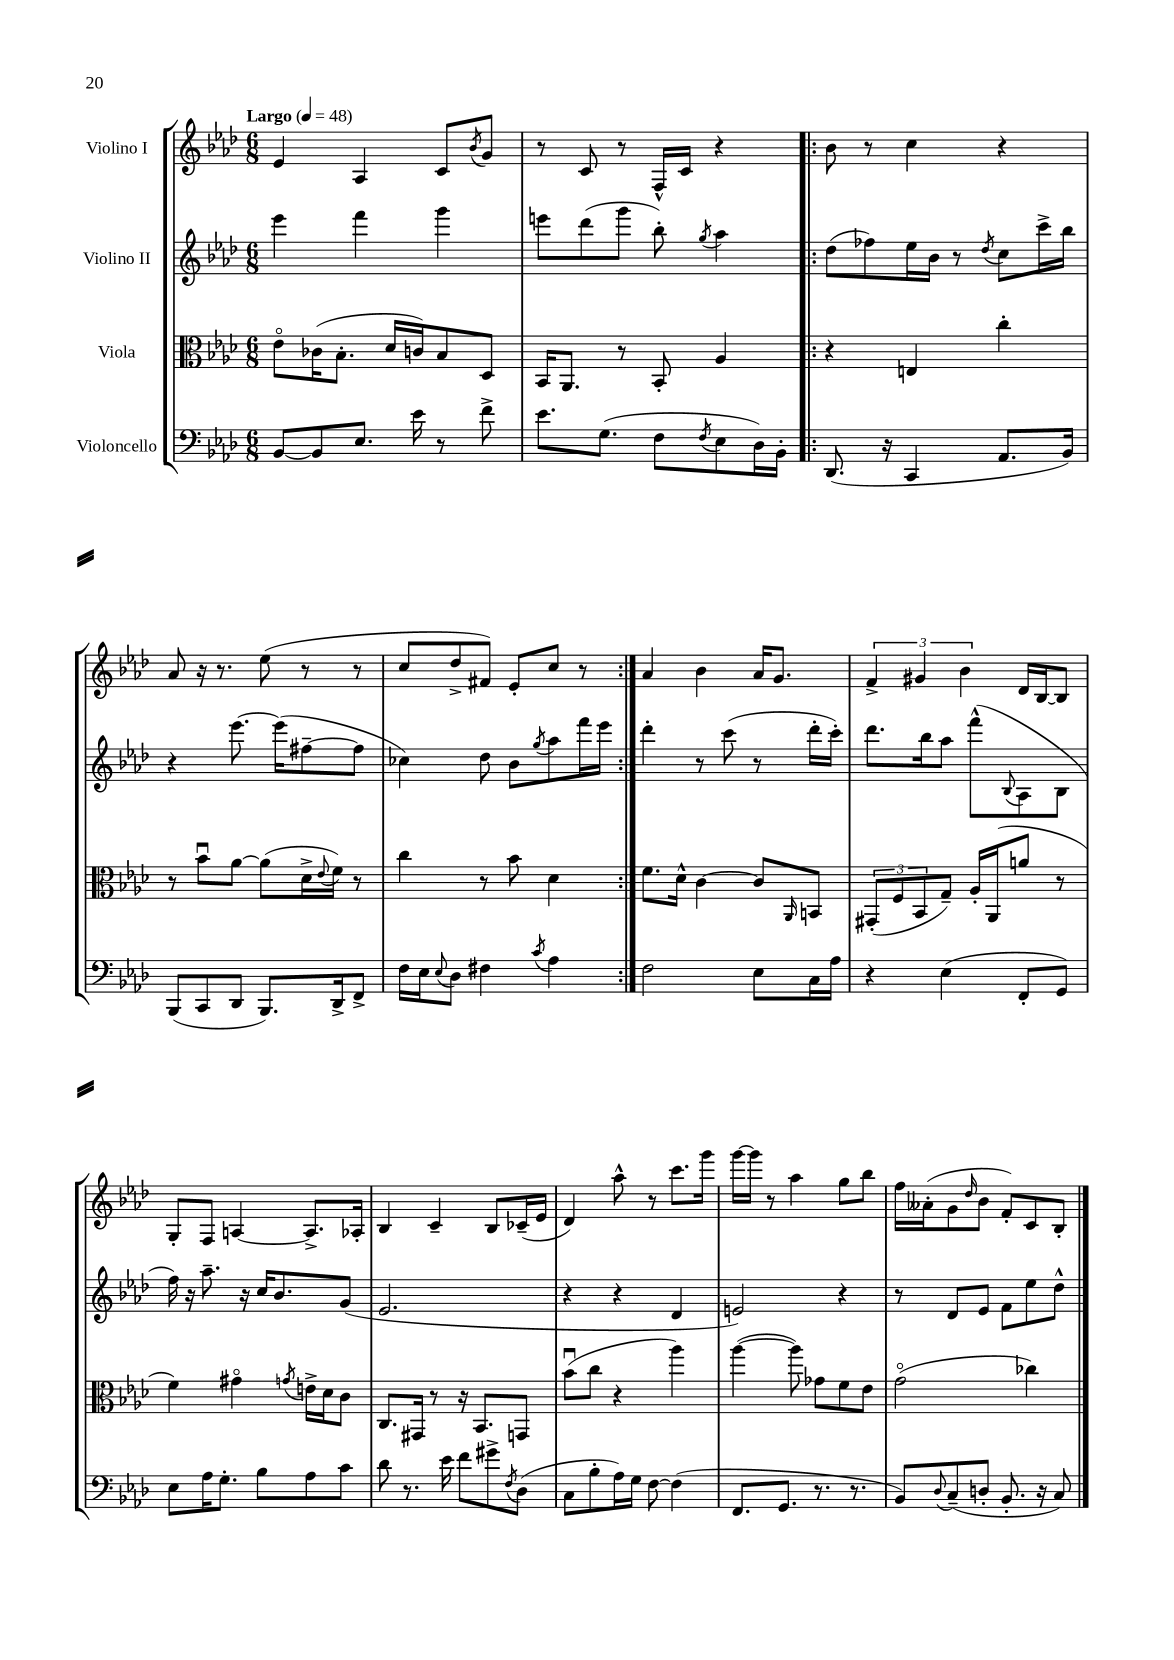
<<
\new StaffGroup <<
\new Staff = "s0" \with { instrumentName = "Violino I" } {
    \clef treble \key aes \major \numericTimeSignature \time 6/8 \tempo "Largo" 4 = 48
    ees'4 aes4 c'8 \acciaccatura { bes'8 } g'8 |
    r8 c'8 r8 f16-^ c'16 r4 |
    \repeat volta 2 { bes'8 r8 c''4 r4 |
    aes'8 r16 r8. ees''8( r8 r8 |
    c''8 des''8-> fis'8) ees'8-. c''8 r8 | }
    aes'4 bes'4 aes'16 g'8. |
    \tuplet 3/2 { f'4-> gis'4 bes'4 } des'16 bes16~ bes8 |
    g8-. f8 a4~ a8.-> aes16-. |
    bes4 c'4-- bes8 ces'16--( ees'16 |
    des'4) aes''8-^ r8 c'''8. g'''16 |
    g'''16~ g'''16 r8 aes''4 g''8 bes''8 |
    f''16 aeses'16-.( g'8 \grace { des''16 } bes'8 f'8-.) c'8 bes8-. \bar "|." |
}
\new Staff = "s1" \with { instrumentName = "Violino II" } {
    \clef treble \key aes \major \numericTimeSignature \time 6/8
    ees'''4 f'''4 g'''4 |
    e'''8 des'''8( g'''8 bes''8-.) \acciaccatura { g''8 } aes''4 |
    \repeat volta 2 { des''8( fes''8) ees''16 bes'16 r8 \acciaccatura { des''8 } c''8 c'''16-> bes''16 |
    r4 ees'''8.~ ees'''16( fis''8~-- fis''8 |
    ces''4) des''8 bes'8 \acciaccatura { g''8 } aes''8 f'''16 ees'''16 | }
    des'''4-. r8 c'''8( r8 des'''16-. c'''16-.) |
    des'''8. bes''16 aes''8 f'''8-^( \appoggiatura { bes8 } aes8 bes8 |
    f''16) r16 aes''8.-- r16 c''16 bes'8. g'8( |
    ees'2. |
    r4 r4 des'4 |
    e'2) r4 |
    r8 des'8 ees'8 f'8 ees''8 des''8-^ \bar "|." |
}
\new Staff = "s2" \with { instrumentName = "Viola" } {
    \clef alto \key aes \major \numericTimeSignature \time 6/8
    ees'8\flageolet ces'16( bes8.-. des'16 c'16) bes8 des8 |
    bes,16 aes,8. r8 bes,8-. aes4 |
    \repeat volta 2 { r4 e4 c''4-. |
    r8 bes'8\downbow aes'8~ aes'8( des'16-> \appoggiatura { ees'8 } f'16) r8 |
    c''4 r8 bes'8 des'4 | }
    f'8. des'16-^ c'4~ c'8 \grace { aes,16 } b,8 |
    \tuplet 3/2 { gis,8-.( f8 bes,8 } g8--) aes16-. aes,16( a'8 r8 |
    f'4) gis'4\flageolet \acciaccatura { g'8 } e'16-> des'16 c'8 |
    c8. gis,16 r8 r16 bes,8. g,8 |
    bes'8\downbow( c''8 r4 aes''4) |
    aes''4~( aes''8) ges'8 f'8 ees'8 |
    g'2\flageolet( ces''4) \bar "|." |
}
\new Staff = "s3" \with { instrumentName = "Violoncello" } {
    \clef bass \key aes \major \numericTimeSignature \time 6/8
    bes,8~ bes,8 ees8. ees'16 r8 f'8-> |
    ees'8. g8.( f8 \acciaccatura { f8 } ees8 des16) bes,16-. |
    \repeat volta 2 { des,8.( r16 c,4 aes,8. bes,16) |
    bes,,8( c,8 des,8 bes,,8.) des,16-> f,8-> |
    f16 ees16 \appoggiatura { ees8 } des8 fis4 \acciaccatura { c'8 } aes4 | }
    f2 ees8 c16 aes16 |
    r4 ees4( f,8-. g,8) |
    ees8 aes16 g8.-. bes8 aes8 c'8 |
    des'8 r8. ees'16 f'8 gis'8-> \acciaccatura { f8 } des8( |
    c8 bes8-. aes16) g16 f8~ f4( |
    f,8. g,8. r8. r8. |
    bes,8) \appoggiatura { des8 } c8--( d8-. bes,8.-. r16 c8) \bar "|." |
}
>>
>>
\layout { \context { \Score \remove "Bar_number_engraver" } }
